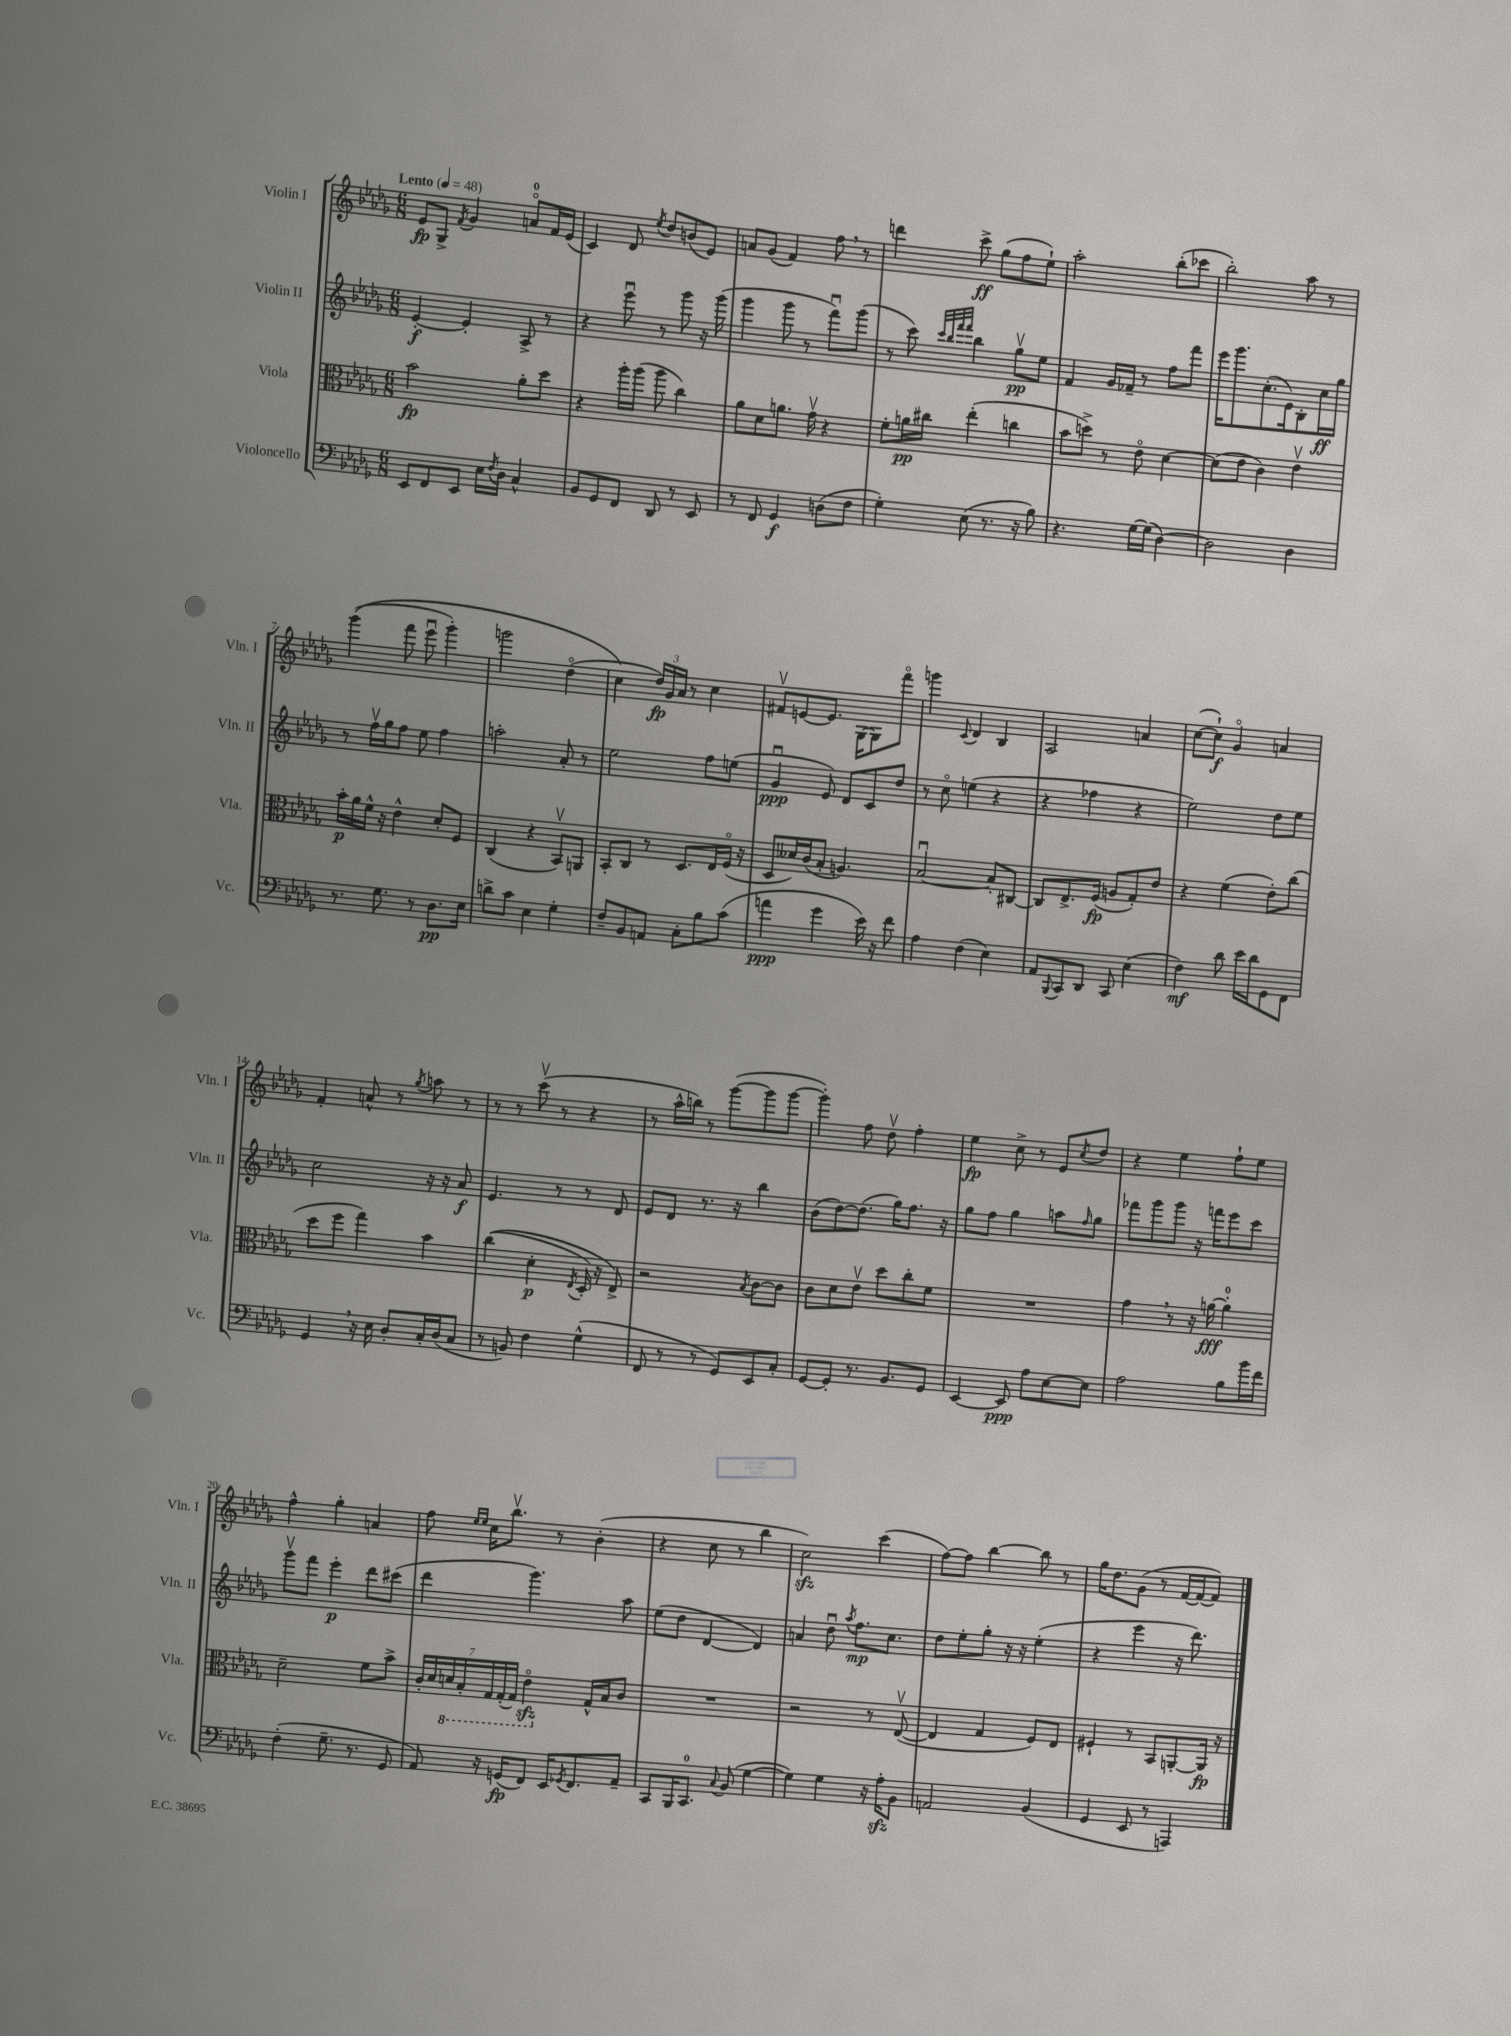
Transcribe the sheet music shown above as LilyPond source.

<<
\new StaffGroup <<
\new Staff = "s0" \with { instrumentName = "Violin I" shortInstrumentName = "Vln. I" } {
    \clef treble \key des \major \numericTimeSignature \time 6/8 \tempo "Lento" 4 = 48
    ees'8\fp ges8-> \acciaccatura { f'8 } ges'4 a'8-0\flageolet f'16 ees'16( |
    c'4) des'8 \acciaccatura { ees''8 } des''8 b'8( ees'8) |
    a'8 ges'8( f'4) f''8 \breathe r8 |
    d'''4 c'''8->\ff ges''8( f''8 ees''8-!) |
    aes''2-. bes''8-.( ces'''8 |
    bes''2-.) aes''8 r8 |
    ges'''4(\( f'''8 ees'''8\downbow ges'''4-.) |
    g'''2 des''4\flageolet( |
    c''4\) \tuplet 3/2 { des''16\fp) ges'16 aes'16 } r8 c''4 |
    fis'8\upbow e'8~ e'8. ges16~ ges8 f'''8\flageolet |
    g'''4 \appoggiatura { c'8 } des'4 bes4 |
    aes2 a'4 |
    c''8~( c''8-!\f) ges'4\flageolet a'4 |
    f'4-. a'8-^ r8 \acciaccatura { ges''8 } a''8 r8 |
    r8 r8 c'''8\upbow( r8 r4 |
    r8 aes''16-^ b''16) r8 ges'''8~( ges'''8 ges'''8~ |
    ges'''4-.) f''8 des''8\upbow f''4-. |
    ees''4\fp c''8-> r8 ees'8 \acciaccatura { c''8 } des''8 |
    r4 ees''4 f''8-! ees''8 |
    f''4-^ ges''4-. a'4 |
    f''8 \grace { ees''16 ees''16 } c''16 bes''8.\upbow r8 bes'4-.( |
    r4 c''8 r8 bes''4 |
    c''2\sfz) c'''4( |
    f''8~) f''8 bes''4~ bes''8 r8 |
    ges''16 des''8. ges'8( r8 f'16~ f'16~ f'8) \bar "|." |
}
\new Staff = "s1" \with { instrumentName = "Violin II" shortInstrumentName = "Vln. II" } {
    \clef treble \key des \major \numericTimeSignature \time 6/8
    ees'4~-.\f ees'4-. aes8-> r8 |
    r4 ees'''8\downbow r8 ges'''8 r16 ges'''16( |
    ges'''4 ges'''8 r8 f'''8\downbow) ges'''8( |
    r8 c'''8) \grace { c'''32 bes''32 f'''32 f'''32 } bes''4 ges''8\upbow\pp ees''8 |
    f'4 ges'16 fes'16-- r8 f''8 f'''8 |
    ees'''16 ges'''8. c''8.-.( ees'16) bes8-. c''16\ff ges''16 |
    r8 f''16\upbow ges''16 f''8 ees''8 f''4 |
    a''2-. aes'8-. r8 |
    ees''2 f''8 e''8( |
    ges'4\downbow\ppp ees'8) des'8 c'8 des''8 |
    r8 c''8\flageolet e''4( r4 |
    r4 fes''4 r4 |
    ees''2) des''8 ees''8 |
    c''2 r16 r16 aes'8\f |
    ees'4. r8 r8 des'8 |
    ees'8 des'8 r8. r16 bes''4 |
    bes'8( des''8~) des''8.( ges''16) f''8. r16 |
    ges''8 f''8 ges''4 a''8 \grace { f''16 } ges''8 |
    fes'''8 ges'''8 ges'''8 r16 f'''16 ees'''8 c'''8 |
    ges'''8\upbow f'''8 ees'''4-.\p des'''8 cis'''8( |
    des'''4 ges'''4.) aes''8 |
    ees''8( des''8 des'4~ des'4) |
    a'4 des''8\downbow \acciaccatura { aes''8 } f''8.\mp c''8. |
    des''8 ees''8-. ges''8-. r16 r16 ees''4-.( |
    r4 ees'''4 r16 des'''8.) \bar "|." |
}
\new Staff = "s2" \with { instrumentName = "Viola" shortInstrumentName = "Vla." } {
    \clef alto \key des \major \numericTimeSignature \time 6/8
    bes'2\fp aes'8-. des''8 |
    r4 aes''16-. aes''16( aes''8 c''4) |
    aes'8 des'8 a'8. ges'16\upbow r4 |
    f'8-. a'16\pp cis''16 ees''4-.( c''4 |
    bes'8 d''8->) r8 ees'8\flageolet des'4~ |
    des'8( ees'8 c'4) ees'4\upbow |
    bes'16-.\p aes'16 f'16-^ r16 ees'4-^ des'8-. f8 |
    c4( r4 bes,8\upbow) a,8 |
    bes,8-. c8 r8 des8. ees16 f16\flageolet( r16 |
    des8 deses'16) c'16( bes8-. a4.) |
    bes2~\downbow bes8-. cis8~ |
    cis8 ees8.-> f16\fp( a8 ges8-.) ees'8 |
    r4 f'4( ees'8-.) c''8( |
    des''8 f''8 ges''4) bes'4 |
    c''4(\( des'4-.\p \acciaccatura { ees8 } des16-.) r16 ees8->\) |
    r2 \acciaccatura { bes8 } c'8~ c'8 |
    c'8 des'8 ees'8\upbow des''8 c''8-. f'8 |
    R2. |
    ges'4 \breathe r8 r16 a'16~\fff a'4-0-. |
    des'2-- f'8 bes'8-> |
    \tuplet 7/4 { c'16-. des'16 \ottava #-1 d16 bes,16-. ges,16 ges,16-.( ges,16) } ees4\flageolet\sfz \ottava #0 ges16-^ bes16 c'8 |
    R2. |
    r2 r8 ees8~\upbow( |
    ees4 ges4 f8) ees8 |
    fis4-! r8 bes,8 a,8~-. a,16\fp r16 \bar "|." |
}
\new Staff = "s3" \with { instrumentName = "Violoncello" shortInstrumentName = "Vc." } {
    \clef bass \key des \major \numericTimeSignature \time 6/8
    ees,8 f,8 ees,8 ees16 \acciaccatura { f8 } des16 c4-^ |
    bes,8 ges,8 f,8 des,8 r8 ees,8 |
    r8 f,8 ges,4\f d8( f8 |
    ges4-.) ees8( r8. r16 bes8) |
    r4. ges16~ ges16( des4~) |
    des2 des4 |
    r8. ges8. r8 des8.\pp ees16 |
    d'8-> c'8 ees4 ges4-. |
    f8-- bes,8 a,8 c8-. bes8 c'8( |
    a'4\ppp ges'4 ees'16) r16 f'8 |
    aes4 f4( ees4) |
    aes,8 \appoggiatura { bes,,8 } c,8 des,8 c,8 ees4( |
    f4\mf) des'8 ees'16 des'16 ges,8 f,8 |
    ges,4 \breathe r16 ees16 des8-. c16-. des16( c8 |
    r8 b,8) f4 ges4-^( |
    f,8 r8 r8 ges,8) ees,8 c8-. |
    ges,8~ ges,8-. r8. bes,8. ges,8 |
    ees,4~ ees,8\ppp aes8 ees8~ ees8 |
    aes2 bes8 bes'16 f'16 |
    f4-.( ges8.-- r8. ges,8 |
    aes,8) r16 g,16\fp( f,8) ees,16 \acciaccatura { ges,8 } f,8. aes,8-- |
    c,8 bes,,16 c,8.-0 \appoggiatura { c8 } bes,8( ges4~ |
    ges4) ges4 r16 aes16-.\sfz bes,8 |
    a,2 bes,4( |
    ges,4 ees,8 r8 a,,4) \bar "|." |
}
>>
>>
